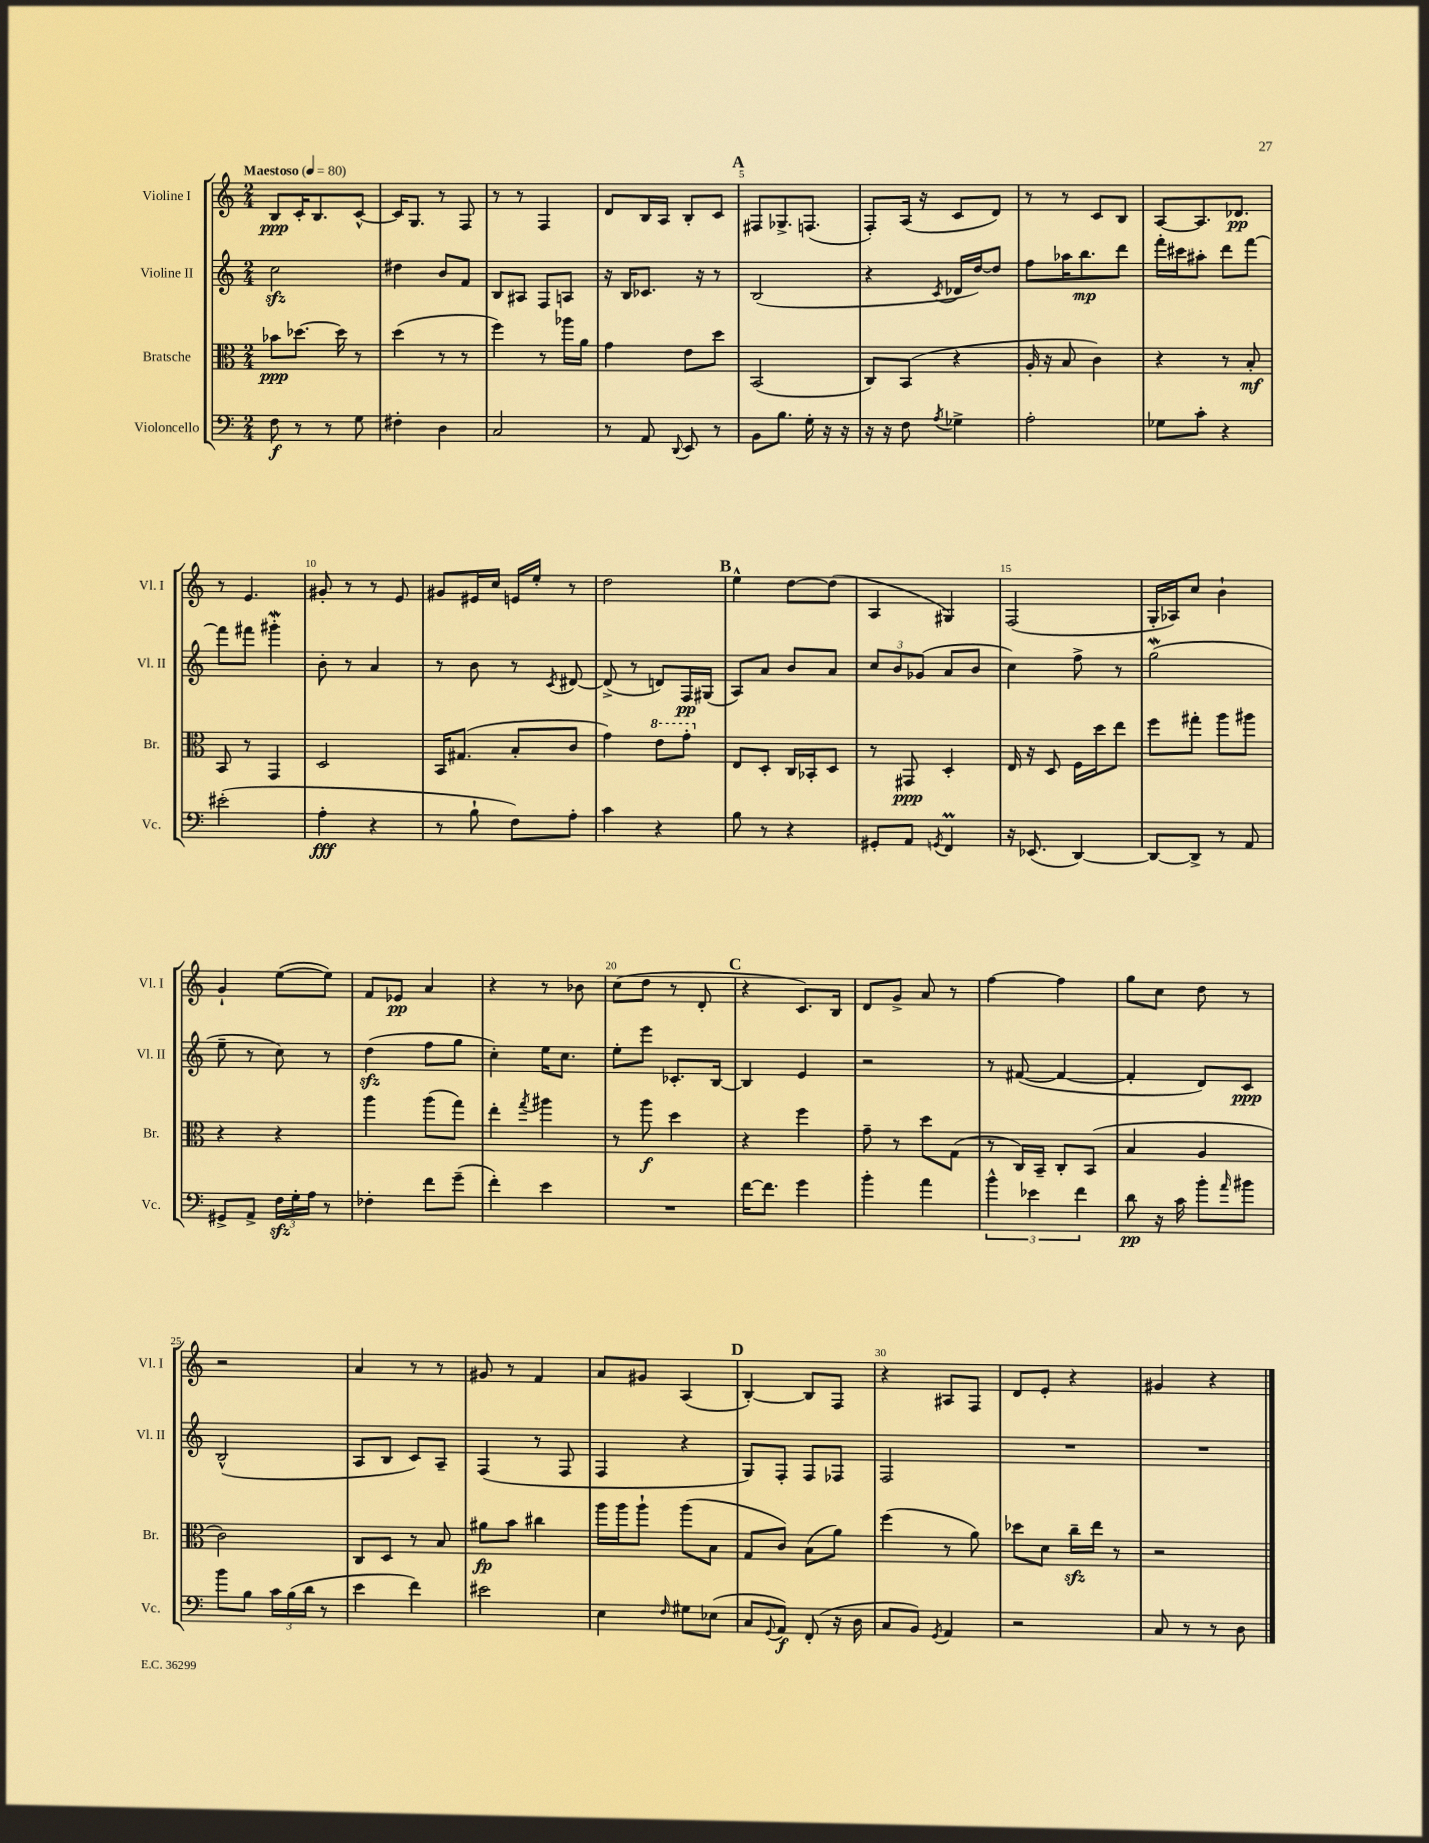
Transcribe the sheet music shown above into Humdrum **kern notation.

**kern	**kern	**kern	**kern
*staff4	*staff3	*staff2	*staff1
*clefF4	*clefC3	*clefG2	*clefG2
*k[]	*k[]	*k[]	*k[]
*M2/4	*M2/4	*M2/4	*M2/4
*MM80	*MM80	*MM80	*MM80
8F	8b-	2cc	8B
8r	[8.dd-	.	16c'
.	.	.	8.B
8r	.	.	.
.	16dd-]	.	.
8G	8r	.	[8c^^
=	=	=	=
4F#'	(4dd	4dd#	16c]
.	.	.	8.G
4D	8r	8b	8r
.	8r	8f	8F
=	=	=	=
2C	4ff)	8B	8r
.	.	8A#	8r
.	8r	8F	4F
.	16aa-	8A	.
.	16a	.	.
=	=	=	=
8r	4g	16r	8d
.	.	16B	.
8AA	.	8.c-	16B
.	.	.	16A
8qqDD	.	.	.
8EE	8e	.	8B'
.	.	16r	.
8r	8dd	8r	8c
=	=	=	=
8BB	(2BB	(2B	8F#
8.B	.	.	8.G-^
16G'	.	.	(8.F
16r	.	.	.
16r	.	.	.
=	=	=	=
16r	8C)	4r	8F')
16r	.	.	.
8F	(8BB	.	(16A
.	.	.	16r
8qA	.	8qc	.
4G-^	4r	16d-	8c
.	.	[16dd)	.
.	.	8dd]	8d)
=	=	=	=
2A'	16A'	8ff	8r
.	16r	.	.
.	8B	16aa-	8r
.	.	8.bb	.
.	4c)	.	8c
.	.	8ddd	8B
=	=	=	=
8G-	4r	16fff'	[8A
.	.	16ccc#	.
8c'	.	8aa#'	8.A]
4r	8r	8ddd	.
.	.	.	8.d-
.	8B'	[8fff	.
=	=	=	=
(2e#'	8BB	8fff]	8r
.	8r	8fff#	4.e
.	4GG	4ggg#'	.
=	=	=	=
4A'	2D	8b'	8g#'
.	.	8r	8r
4r	.	4a	8r
.	.	.	8e
=	=	=	=
8r	16BB	8r	8g#
.	(8.G#	.	.
8B`	.	8b	16e#
.	.	.	16cc
8F)	8B'	8r	16e
.	.	.	16ee'
.	.	8qc	.
8A'	8c	[8d#	8r
=	=	=	=
4c	4g)	(8d#^]	2dd
.	.	8r	.
4r	8ee	8d)	.
.	8gg'	16F	.
.	.	(16G#	.
=	=	=	=
8B	8E	8A)	4ee^^
8r	8D'	8a	.
4r	16C	8b	[8dd
.	16BB-'	.	.
.	8D	8a	(8dd]
=	=	=	=
8GG#'	8r	12cc	4A
.	.	12b	.
8AA	8GG#	.	.
.	.	(12g-	.
8qGG	.	.	.
4FF	4D'	8a	4G#)
.	.	8b	.
=	=	=	=
16r	16E	4cc)	(2F
(8.EE-	16r	.	.
.	8D	.	.
[4DD)	16F	8ff^	.
.	16dd	.	.
.	8ee	8r	.
=	=	=	=
8DD_	8ff	(2gg	16G'
.	.	.	16A-)
8DD^]	8gg#'	.	8cc
8r	8aa	.	4b`
8AA	8aa#	.	.
=	=	=	=
8GG#^	4r	8ee~	4g`
8AA^	.	8r	.
24F	4r	8cc)	([8ee
24G'	.	.	.
24A	.	.	.
8r	.	8r	8ee])
=	=	=	=
4F-'	4aa	(4dd	8f
.	.	.	8e-
8f	(8aa	8ff	4a
(8g~	8gg)	8gg	.
=	=	=	=
4f')	4ee'	4cc')	4r
.	8qgg	.	.
4e	4aa#	16ee	8r
.	.	8.cc	.
.	.	.	8b-
=	=	=	=
2r	8r	8ee'	(8cc
.	8aa	8eee	8dd
.	4dd	8.c-'	8r
.	.	.	8d'
.	.	[16B	.
=	=	=	=
[16f	4r	4B]	4r
8.f]	.	.	.
4g	4ff	4e	8.c)
.	.	.	16B
=	=	=	=
4b'	8g~	2r	8d
.	8r	.	8g^
4a	8dd	.	8a
.	(8G	.	8r
=	=	=	=
6b^^	8r	8r	[4ff
.	16C)	([8f#	.
6e-	.	.	.
.	16BB~	.	.
.	8C'	4f#_	4ff]
6f	.	.	.
.	(8BB	.	.
=	=	=	=
8d	4B	4f#']	8gg
16r	.	.	8cc
16c	.	.	.
8b'	4A	8d)	8dd
16qqa	.	.	.
8b#	.	8c	8r
=	=	=	=
8b	2c)	(2B^^	2r
8B	.	.	.
24c	.	.	.
(24B	.	.	.
24d	.	.	.
8r	.	.	.
=	=	=	=
4e	8C	8A	4a
.	8D	8B	.
4f)	8r	8c)	8r
.	8B	8A~	8r
=	=	=	=
2e#	8a#	(4F	8g#
.	8b	.	8r
.	4cc#	8r	4f
.	.	8F	.
=	=	=	=
4E	16aa	4F	8a
.	16aa	.	.
.	8aa`	.	8g#
16qqF	.	.	.
8G#	(8aa	4r	(4A
(8E-	8B	.	.
=	=	=	=
8C	8G	8G)	[4B')
8qqGG	.	.	.
8AA)	8c)	8F'	.
(8FF'	(8B	8F	8B]
16r	8a)	8F-	8F
16D	.	.	.
=	=	=	=
8C	(4ff	2F	4r
8BB)	.	.	.
8qGG	.	.	.
4AA	8r	.	8A#
.	8a)	.	8F
=	=	=	=
2r	8dd-	2r	8d
.	8d	.	8e'
.	16cc~	.	4r
.	16ee	.	.
.	8r	.	.
=	=	=	=
8C	2r	2r	4g#
8r	.	.	.
8r	.	.	4r
8D	.	.	.
==	==	==	==
*-	*-	*-	*-
